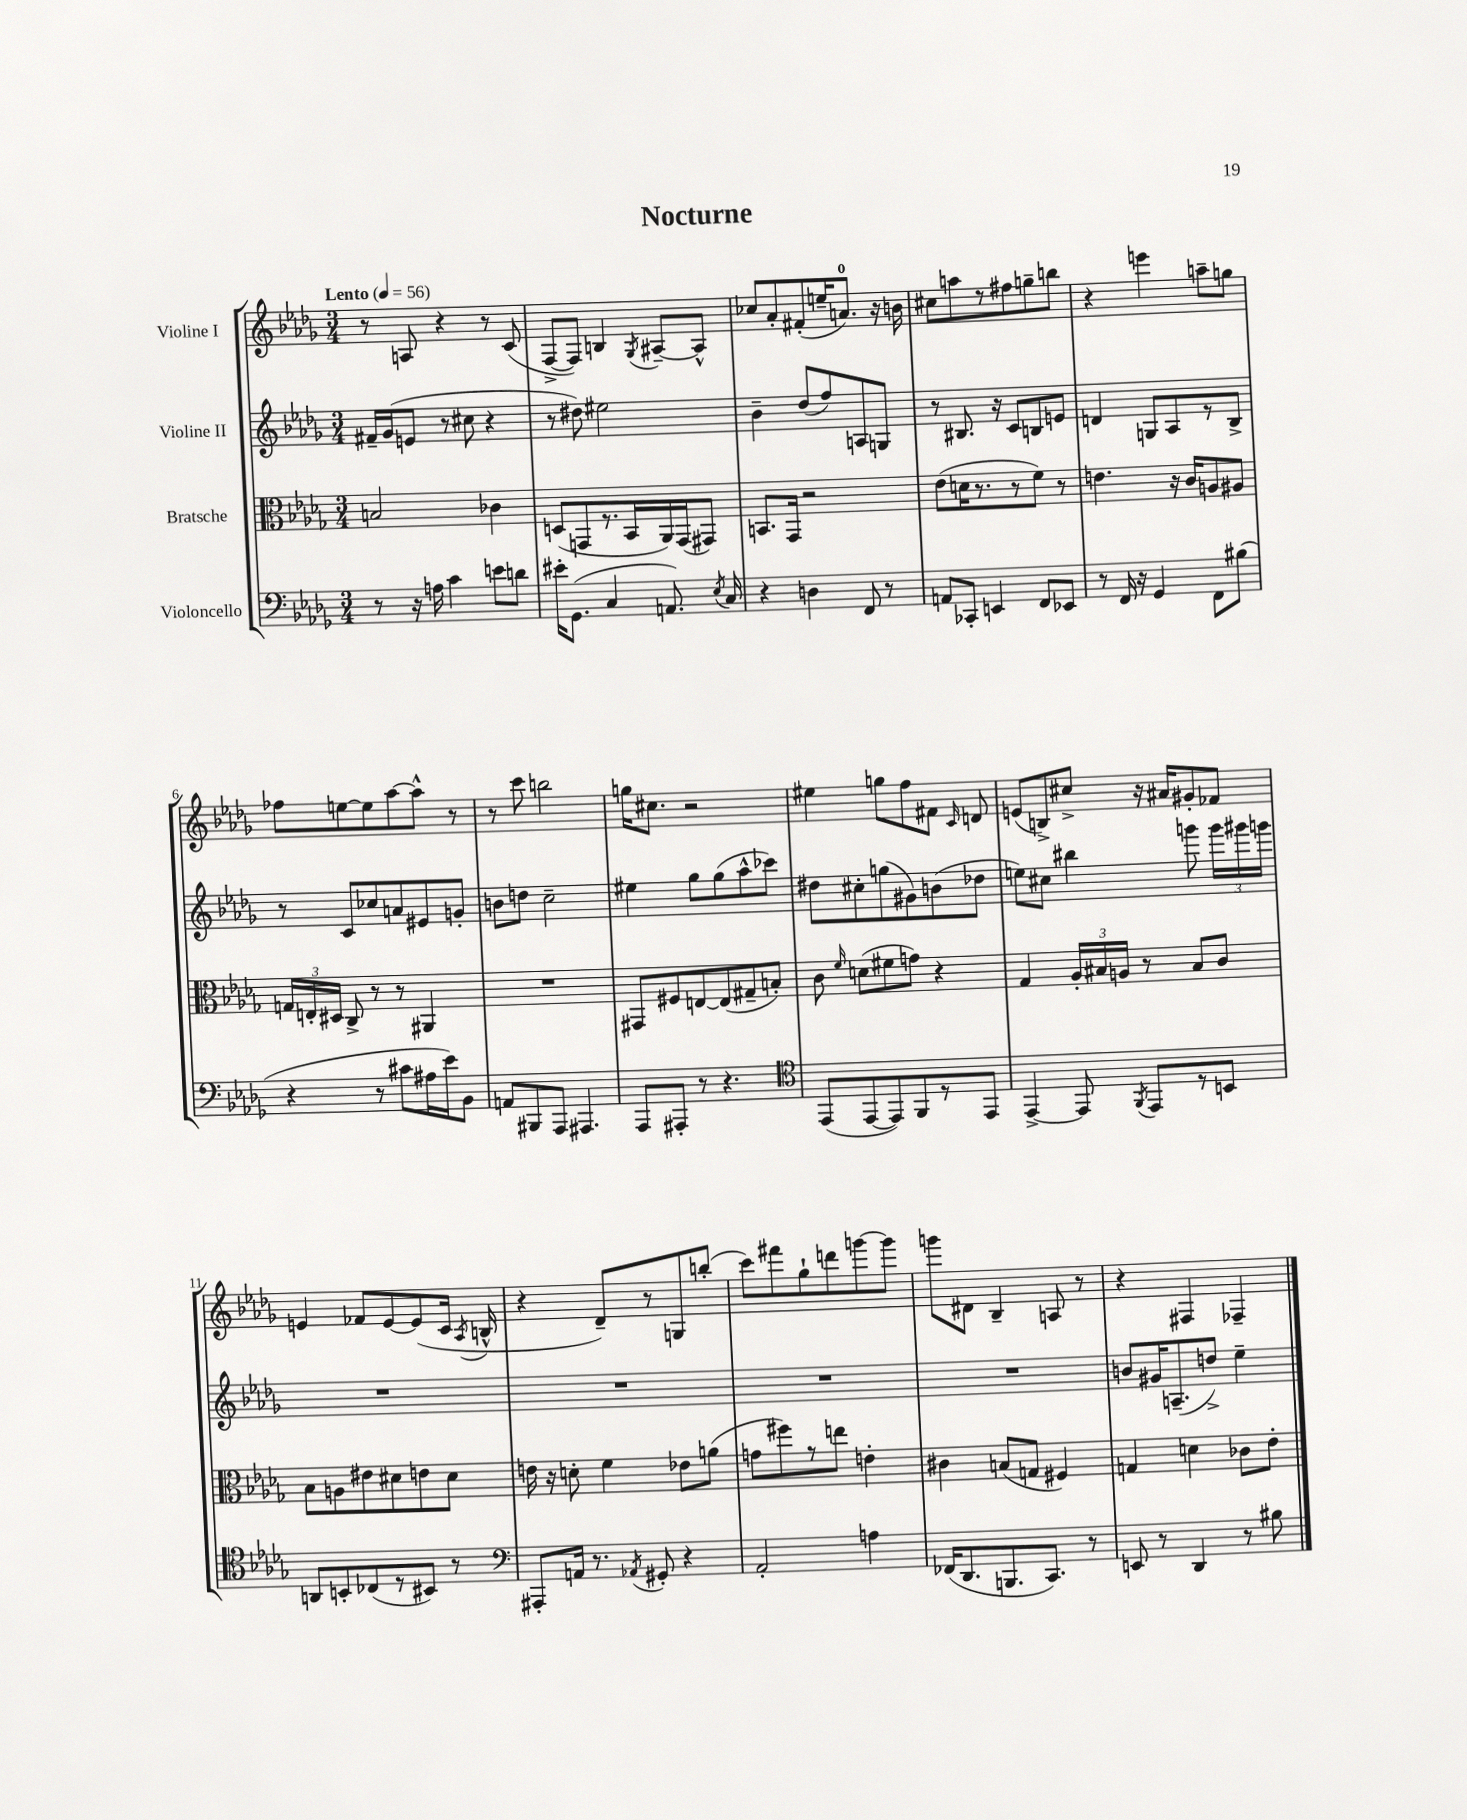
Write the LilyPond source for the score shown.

\header { title = "Nocturne" }
<<
\new StaffGroup <<
\new Staff = "s0" \with { instrumentName = "Violine I" } {
    \clef treble \key des \major \numericTimeSignature \time 3/4 \tempo "Lento" 4 = 56
    \autoBeamOff r8 a8 r4 r8 c'8( |
    f8[~-> f8]) b4 \acciaccatura { ges8 } ais8[~-- ais8]-^ |
    ces''8[ aes'8-. fis'8-.( e''16-- a'8.]-0) r16 b'16 |
    cis''8[ a''8 r8 fis''8 g''8-- b''8] |
    r4 e'''4 a''8[-- g''8] |
    fes''8[ e''8~ e''8 aes''8~ aes''8]-^ r8 |
    r8 c'''8 b''2 |
    g''16[ cis''8.] r2 |
    eis''4 g''8[ f''8 fis'8] \grace { c'16 } d'8 |
    e'8[( b8->) cis''8]-> r16 ais'16[ gis'8-. fes'8] |
    e'4 fes'8[ e'8~ e'8( c'16] \acciaccatura { aes8 } b16-^ |
    r4 des'8[--) r8 g8 b''8]-.( |
    c'''8[) fis'''8 ges''8-! d'''8 g'''8~ g'''8] |
    g'''8[ dis'8] bes4-- a8 r8 |
    r4 fis4 fes4-- \bar "|." |
}
\new Staff = "s1" \with { instrumentName = "Violine II" } {
    \clef treble \key des \major \numericTimeSignature \time 3/4
    \autoBeamOff fis'16[-- ges'16( e'8] r8 cis''8 r4 |
    r8 dis''8) eis''2 |
    bes'4-- des''8[( f''8) a8 g8] |
    r8 bis8. r16 c'8[ b8 e'8] |
    d'4 g8[ aes8 r8 bes8]-> |
    r8 c'8[ ces''8 a'8 eis'8 g'8]-. |
    b'8[ d''8] c''2-- |
    eis''4 ges''8[ ges''8( aes''8-^ ces'''8]) |
    dis''8[ cis''8-. g''8( gis'8) b'8( des''8] |
    e''8[) cis''8] bis''4 g'''8 \tuplet 3/2 { g'''16[ gis'''16 g'''16] } |
    R2. |
    R2. |
    R2. |
    R2. |
    b'8[ gis'16 a8.--( d''8]->) ees''4-- \bar "|." |
}
\new Staff = "s2" \with { instrumentName = "Bratsche" } {
    \clef alto \key des \major \numericTimeSignature \time 3/4
    \autoBeamOff b2 ces'4 |
    d8[( g,8 r8. bes,16 aes,16) g,16( gis,8]) |
    b,8.[ ges,16] r2 |
    ees'8[( d'16 r8. r8 f'8]) r8 |
    e'4. r16 c'16[ a8 ais8] |
    \tuplet 3/2 { g16[ e16-. dis16] } c8-> r8 r8 ais,4 |
    R2. |
    gis,8[ fis8 e8~ e8( gis8-- b8]-.) |
    c'8 \grace { f'16 } d'8[( fis'8 g'8]) r4 |
    ges4 \tuplet 3/2 { aes16[-. bis16 a16] } r8 bis8[ c'8] |
    bes8[ a8 eis'8 dis'8 e'8 dis'8] |
    e'16 r16 d'8-. f'4 ees'8[ a'8]( |
    g'8[ fis''8) r8 e''8] e'4-. |
    cis'4 b8[( g8] fis4) |
    g4 d'4 ces'8[ ees'8]-. \bar "|." |
}
\new Staff = "s3" \with { instrumentName = "Violoncello" } {
    \clef bass \key des \major \numericTimeSignature \time 3/4
    \autoBeamOff r8 r16 a16 c'4 e'8[ d'8] |
    eis'16[-. ges,8.]( c4 a,8.) \acciaccatura { ees8 } c16 |
    r4 d4 f,8 r8 |
    a,8[ ces,8]-. e,4 f,8[ ees,8] |
    r8 f,16 r16 ges,4 f,8[ bis8]( |
    r4 r8 cis'8[ ais16 ees'16) bes,8] |
    a,8[ bis,,8 aes,,8] ais,,4. |
    aes,,8[ ais,,8]-. r8 r4. |
    \clef tenor ees,8[( ees,8~ ees,8) f,8 r8 ees,8] |
    ees,4~-> ees,8 \acciaccatura { f,8 } ees,8[ r8 b,8] |
    a,8[ b,8-. ces8( r8 bis,8]) r8 |
    \clef bass ais,,8[-. a,16] r8. \acciaccatura { aes,8 } gis,8-. r4 |
    aes,2-. a4 |
    fes,16[( des,8. b,,8. c,8.]) r8 |
    e,8 r8 des,4 r8 bis8 \bar "|." |
}
>>
>>
